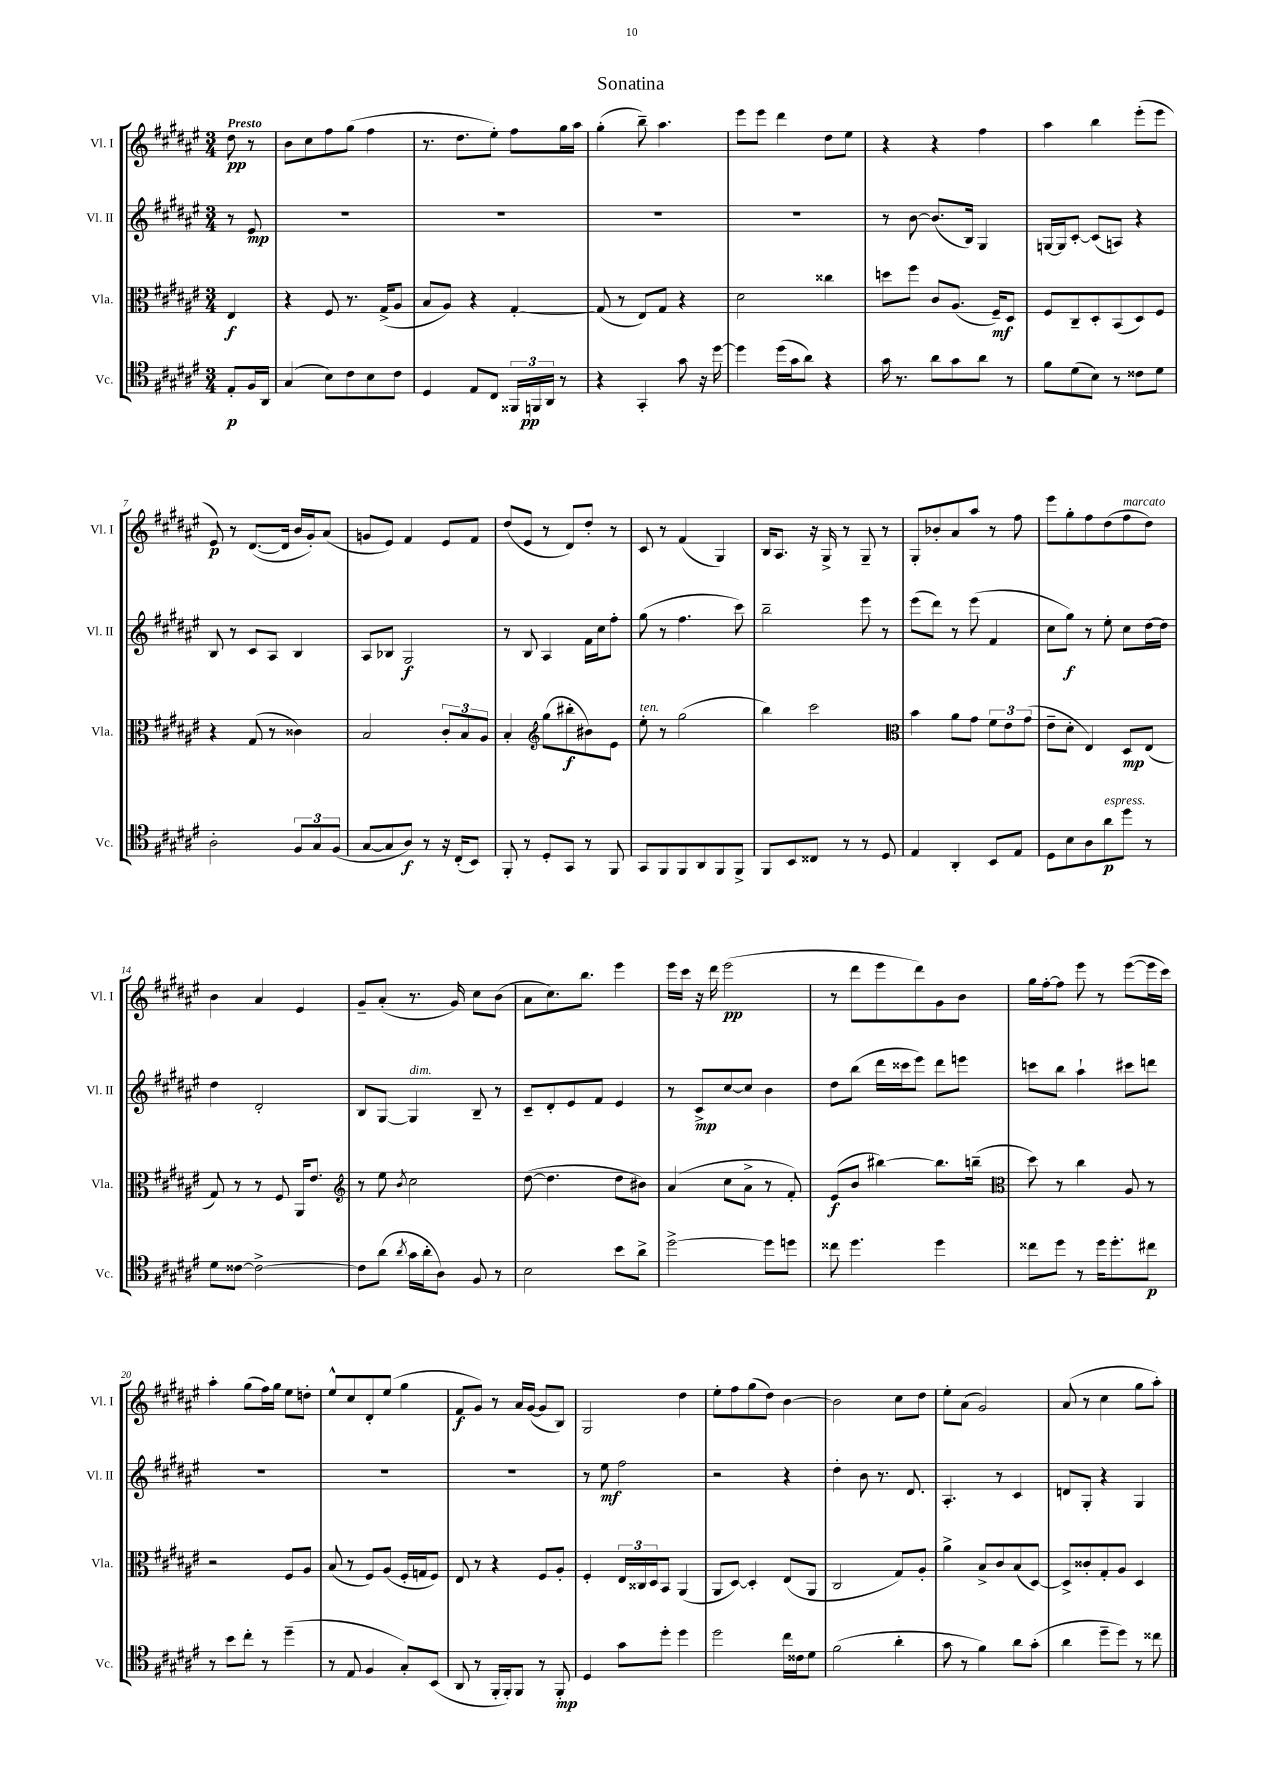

**kern	**dynam	**kern	**dynam	**kern	**dynam	**kern	**dynam
*part4	*part4	*part3	*part3	*part2	*part2	*part1	*part1
*staff4	*staff4	*staff3	*staff3	*staff2	*staff2	*staff1	*staff1
*I"Vc.	*	*I"Vla.	*	*I"Vl. II	*	*I"Vl. I	*
*I'Vc.	*	*I'Vla.	*	*I'Vl. II	*	*I'Vl. I	*
*clefC4	*	*clefC3	*	*clefG2	*	*clefG2	*
*k[f#c#g#d#a#e#]	*	*k[f#c#g#d#a#e#]	*	*k[f#c#g#d#a#e#]	*	*k[f#c#g#d#a#e#]	*
*M3/4	*	*M3/4	*	*M3/4	*	*M3/4	*
=	=	=	=	=	=	=	=
!	!	!	!	!	!	!LO:TX:a:B:t=Presto	!
8E#'/L	p	4E#/	f	8r	.	8dd#\	pp
16F#/L	.	.	.	8e#/	mp	8r	.
16AA#/JJ	.	.	.	.	.	.	.
=1	=1	=1	=1	=1	=1	=1	=1
(4G#/	.	4r	.	2.r	.	8b\L	.
.	.	.	.	.	.	8cc#\	.
8B\L)	.	8F#/	.	.	.	8ff#\	.
8c#\	.	8.r	.	.	.	(8gg#\J	.
8B\	.	.	.	.	.	4ff#\	.
.	.	(16G#^/KL	.	.	.	.	.
8c#\J	.	8A#/J	.	.	.	.	.
=2	=2	=2	=2	=2	=2	=2	=2
4D#/	.	8B/L	.	2.r	.	8.r	.
.	.	8A#/J)	.	.	.	.	.
.	.	.	.	.	.	8.dd#\L	.
8E#/L	.	4r	.	.	.	.	.
8C#/J	.	.	.	.	.	8ee#'\J)	.
24FF##X/LL	.	[4G#'/	.	.	.	8ff#\L	.
24FFn/	pp	.	.	.	.	.	.
24AA#/JJ	.	.	.	.	.	.	.
8r	.	.	.	.	.	16gg#\L	.
.	.	.	.	.	.	16aa#\JJ	.
=3	=3	=3	=3	=3	=3	=3	=3
4r	.	(8G#/]	.	2.r	.	(4gg#'\	.
.	.	8r	.	.	.	.	.
4GG#'/	.	8E#/L)	.	.	.	8bb~\)	.
.	.	8G#/J	.	.	.	4.aa#\	.
8g#\	.	4r	.	.	.	.	.
16r	.	.	.	.	.	.	.
[16dd#\	.	.	.	.	.	.	.
=4	=4	=4	=4	=4	=4	=4	=4
4dd#\]	.	2d#\	.	2.r	.	8eee#\L	.
.	.	.	.	.	.	8eee#\J	.
(16dd#\LL	.	.	.	.	.	4ddd#\	.
16g#\J	.	.	.	.	.	.	.
8a#\J)	.	.	.	.	.	.	.
4r	.	4cc##X\	.	.	.	8dd#\L	.
.	.	.	.	.	.	8ee#\J	.
=5	=5	=5	=5	=5	=5	=5	=5
16g#\	.	8ddn\L	.	8r	.	4r	.
8.r	.	.	.	.	.	.	.
.	.	8ff#\J	.	[8b\	.	.	.
8a#\L	.	8c#/L	.	(8.b/L]	.	4r	.
8g#\	.	(8.A#/J	.	.	.	.	.
.	.	.	.	16B/Jk)	.	.	.
8a#\J	.	.	.	4G#/	.	4ff#\	.
.	.	16F#~/KL)	mf	.	.	.	.
8r	.	8D#/J	.	.	.	.	.
=6	=6	=6	=6	=6	=6	=6	=6
8f#\L	.	8F#/L	.	[16Gn/LL	.	4aa#\	.
.	.	.	.	16G/J]	.	.	.
(8d#\	.	8C#~/	.	[8c#'/J	.	.	.
8B\J)	.	8D#'/	.	(8c#/L]	.	4bb\	.
8r	.	(8BB/	.	8An/J)	.	.	.
8c##X\L	.	8D#/)	.	4r	.	(8eee#'\L	.
8d#\J	.	8F#/J	.	.	.	8eee#\J	.
!!LO:LB:g=z
=7	=7	=7	=7	=7	=7	=7	=7
2A#'\	.	4r	.	8B/	.	8e#/)	p
.	.	.	.	8r	.	8r	.
.	.	(8G#/	.	8c#/L	.	([8.d#/L	.
.	.	8r	.	8A#/J	.	.	.
.	.	.	.	.	.	16d#/Jk]	.
12F#/L	.	4c##X\)	.	4B/	.	16b/LL	.
.	.	.	.	.	.	16g#'/J)	.
12G#/	.	.	.	.	.	.	.
.	.	.	.	.	.	(8a#/J	.
(12F#/J	.	.	.	.	.	.	.
=8	=8	=8	=8	=8	=8	=8	=8
[8G#/L	.	2B/	.	8A#/L	.	8gn/L	.
8G#/]	.	.	.	8B-X/J	.	8e#/J)	.
8A#/J)	f	.	.	2G#/	f	4f#/	.
8r	.	.	.	.	.	.	.
16r	.	12c#'/L	.	.	.	8e#/L	.
(16C#'/KL	.	.	.	.	.	.	.
.	.	12B/	.	.	.	.	.
8BB/J)	.	.	.	.	.	8f#/J	.
.	.	12A#/J	.	.	.	.	.
=9	=9	=9	=9	=9	=9	=9	=9
8FF#'/	.	4B'/	.	8r	.	(8dd#/L	.
8r	.	.	.	8B/	.	8e#/J	.
*	*	*clefG2	*	*	*	*	*
8D#'/L	.	(8gg#\L	.	4A#/	.	8r	.
8GG#/J	.	8bb#X'\	f	.	.	8d#/L)	.
8r	.	8b#X\)	.	16f#\LL	.	8dd#'/J	.
.	.	.	.	16cc#\J	.	.	.
8FF#/	.	8e#\J	.	8ff#'\J	.	8r	.
=10	=10	=10	=10	=10	=10	=10	=10
!	!	!LO:TX:a:i:t=ten.	!	!	!	!	!
8GG#/L	.	8ee#'\	.	(8gg#\	.	8c#/	.
8FF#/	.	8r	.	8r	.	8r	.
8FF#/	.	(2gg#\	.	4.ff#\	.	(4f#/	.
8AA#/	.	.	.	.	.	.	.
8FF#/	.	.	.	.	.	4G#/)	.
8FF#^/J	.	.	.	8ccc#\)	.	.	.
=11	=11	=11	=11	=11	=11	=11	=11
8FF#/L	.	4bb\)	.	2bb~\	.	16B/KL	.
.	.	.	.	.	.	8.A#/J	.
8BB/	.	.	.	.	.	.	.
8C##X/J	.	2ccc#\	.	.	.	16r	.
.	.	.	.	.	.	16G#^/	.
8r	.	.	.	.	.	8r	.
8r	.	.	.	8eee#\	.	8G#~/	.
8D#/	.	.	.	8r	.	8r	.
=12	=12	=12	=12	=12	=12	=12	=12
*	*	*clefC3	*	*	*	*	*
4E#/	.	4b\	.	(8eee#\L	.	8G#'/L	.
.	.	.	.	8ddd#\J)	.	8b-X'/	.
4AA#'/	.	8a#\L	.	8r	.	8a#/	.
.	.	8g#\J	.	(8eee#\	.	8aa#/J	.
8BB/L	.	12f#\L	.	4f#/	.	8r	.
.	.	12e#\	.	.	.	.	.
8E#/J	.	.	.	.	.	8ff#\	.
.	.	(12g#\J	.	.	.	.	.
=13	=13	=13	=13	=13	=13	=13	=13
8D#\L	.	8e#~\L	.	8cc#\L	.	8eee#\L	.
8B\	.	8d#'\J	.	8gg#\J)	f	8gg#'\	.
8A#\	.	4E#/)	.	8r	.	8ff#\	.
!LO:TX:a:i:t=espress.	!	!	!	!	!	!	!
8a#\	p	.	.	8ee#'\	.	(8dd#\	.
!	!	!	!	!	!	!LO:TX:a:i:t=marcato	!
8dd#\J	.	8D#/L	mp	8cc#\L	.	8ff#\	.
8r	.	(8E#/J	.	[16dd#\L	.	8dd#\J)	.
.	.	.	.	16dd#\JJ]	.	.	.
!!LO:LB:g=z
=14	=14	=14	=14	=14	=14	=14	=14
8d#\L	.	8G#/)	.	4dd#\	.	4b\	.
[8c##X\J	.	8r	.	.	.	.	.
2c##^\_	.	8r	.	2d#'/	.	4a#/	.
.	.	8F#/	.	.	.	.	.
.	.	16AA#/KL	.	.	.	4e#/	.
.	.	8.e#/J	.	.	.	.	.
=15	=15	=15	=15	=15	=15	=15	=15
*	*	*clefG2	*	*	*	*	*
8c##\L]	.	8r	.	8B/L	.	8g#~/L	.
(8a#\J	.	8ee#\	.	[8G#/J	.	(8a#'/J	.
8qa#/	.	8qb/	.	.	.	.	.
!	!	!	!	!LO:TX:a:i:t=dim.	!	!	!
16g#\LL	.	2cc#\	.	4G#/]	.	8.r	.
16a#'\J	.	.	.	.	.	.	.
8A#\J)	.	.	.	.	.	.	.
.	.	.	.	.	.	16g#/)	.
8F#/	.	.	.	8B~/	.	8cc#\L	.
8r	.	.	.	8r	.	(8b\J	.
=16	=16	=16	=16	=16	=16	=16	=16
2B\	.	([8dd#\	.	8c#~/L	.	8a#\L	.
.	.	4.dd#\]	.	8d#'/	.	8.cc#\)	.
.	.	.	.	8e#/	.	.	.
.	.	.	.	.	.	8.bb\J	.
.	.	.	.	8f#/J	.	.	.
8b\L	.	8dd#\L	.	4e#/	.	4eee#\	.
8a#^\J	.	8b#X\J)	.	.	.	.	.
=17	=17	=17	=17	=17	=17	=17	=17
[2dd#^\	.	(4a#/	.	8r	.	16eee#\LL	.
.	.	.	.	.	.	16ccc#\JJ	.
.	.	.	.	8c#^/L	mp	16r	.
.	.	.	.	.	.	16ddd#\	.
.	.	8cc#\L	.	[8cc#/	.	(2eee#\	pp
.	.	8a#^\J	.	8cc#/J]	.	.	.
8dd#\L]	.	8r	.	4b\	.	.	.
8ddn\J	.	8f#'/)	.	.	.	.	.
=18	=18	=18	=18	=18	=18	=18	=18
8cc##X\	.	(8e#/L	f	8dd#\L	.	8r	.
4.dd#\	.	8b/J	.	(8bb\J	.	8ddd#\L	.
.	.	[4bb#X\)	.	16ddd#\LL	.	8eee#\	.
.	.	.	.	16ccc##X\J	.	.	.
.	.	.	.	8eee#\J)	.	8ddd#\)	.
4dd#\	.	8.bb#\L]	.	8ddd#\L	.	8g#\	.
.	.	.	.	8eeen\J	.	8b\J	.
.	.	(16bbn~\Jk	.	.	.	.	.
=19	=19	=19	=19	=19	=19	=19	=19
*	*	*clefC3	*	*	*	*	*
8cc##X\L	.	8dd#\)	.	8cccn\L	.	16gg#\LL	.
.	.	.	.	.	.	[16ff#'\J	.
8dd#\J	.	8r	.	8bb\J	.	8ff#\J]	.
8r	.	4cc#\	.	4aa#`\	.	8eee#\	.
16dd#\KL	.	.	.	.	.	8r	.
8.dd#'\	.	.	.	.	.	.	.
.	.	8A#/	.	8ccc#X\L	.	([8eee#\L	.
8cc#X\J	p	8r	.	8dddn\J	.	16eee#\L]	.
.	.	.	.	.	.	16ccc#\JJ)	.
!!LO:LB:g=z
=20	=20	=20	=20	=20	=20	=20	=20
8r	.	2r	.	2.r	.	4aa#'\	.
8b\L	.	.	.	.	.	.	.
8cc#'\J	.	.	.	.	.	(8gg#\L	.
8r	.	.	.	.	.	16ff#\L)	.
.	.	.	.	.	.	16gg#\JJ	.
(4dd#~\	.	8F#/L	.	.	.	8ee#\L	.
.	.	8A#/J	.	.	.	8ddn'\J	.
=21	=21	=21	=21	=21	=21	=21	=21
8r	.	(8B/	.	2.r	.	8ee#^^/L	.
8E#/	.	8r	.	.	.	8cc#/	.
4F#/	.	8F#/L)	.	.	.	8d#'/	.
.	.	(8A#/J	.	.	.	(8ee#/J	.
8G#'/L)	.	16F#'/LL	.	.	.	4gg#\	.
.	.	16Gn/J	.	.	.	.	.
(8BB/J	.	8F#/J)	.	.	.	.	.
=22	=22	=22	=22	=22	=22	=22	=22
8AA#/	.	8E#/	.	2.r	.	8f#/L	f
8r	.	8r	.	.	.	8g#/J)	.
16FF#'/LL	.	4r	.	.	.	8r	.
16FF#'/J)	.	.	.	.	.	.	.
8FF#/J	.	.	.	.	.	16a#/LL	.
.	.	.	.	.	.	([16g#/JJ	.
8r	.	8F#/L	.	.	.	8g#/L]	.
8FF#'/	mp	8A#'/J	.	.	.	8B/J)	.
=23	=23	=23	=23	=23	=23	=23	=23
4D#/	.	4F#'/	.	8r	.	2G#/	.
.	.	.	.	8ee#\	mf	.	.
8g#\L	.	24E#/LL	.	2ff#\	.	.	.
.	.	24C##X/	.	.	.	.	.
.	.	24D#/J	.	.	.	.	.
8dd#'\J	.	8BB/J	.	.	.	.	.
4dd#\	.	(4AA#/	.	.	.	4dd#\	.
=24	=24	=24	=24	=24	=24	=24	=24
2dd#\	.	8AA#/L	.	2r	.	8ee#'\L	.
.	.	[8D#/J)	.	.	.	8ff#\	.
.	.	4D#'/]	.	.	.	(8gg#\	.
.	.	.	.	.	.	8dd#\J)	.
16cc#\LL	.	(8E#/L	.	4r	.	[4b\	.
16c##X\J	.	.	.	.	.	.	.
8d#\J	.	8AA#/J	.	.	.	.	.
=25	=25	=25	=25	=25	=25	=25	=25
(2f#\	.	2C#/	.	4dd#'\	.	2b\]	.
.	.	.	.	8b\	.	.	.
.	.	.	.	8.r	.	.	.
4a#'\	.	8G#/L)	.	.	.	8cc#\L	.
.	.	.	.	8.d#/	.	.	.
.	.	8A#'/J	.	.	.	8dd#\J	.
=26	=26	=26	=26	=26	=26	=26	=26
8g#\	.	4a#^\	.	4.A#'/	.	8ee#'\L	.
8r	.	.	.	.	.	(8a#\J	.
4f#\)	.	8B^/L	.	.	.	2g#/)	.
.	.	8c#/	.	8r	.	.	.
8a#\L	.	(8B/	.	4c#/	.	.	.
(8g#'\J	.	[8D#/J)	.	.	.	.	.
=27	=27	=27	=27	=27	=27	=27	=27
4a#\	.	8D#^/L]	.	8dn/L	.	(8a#/	.
.	.	8c##X'/	.	8G#'/J	.	8r	.
8dd#~\L	.	8G#'/	.	4r	.	4cc#\	.
8dd#\J)	.	8A#/J	.	.	.	.	.
8r	.	4D#/	.	4G#/	.	8gg#\L	.
8cc##X\	.	.	.	.	.	8aa#'\J)	.
==	==	==	==	==	==	==	==
*-	*-	*-	*-	*-	*-	*-	*-
